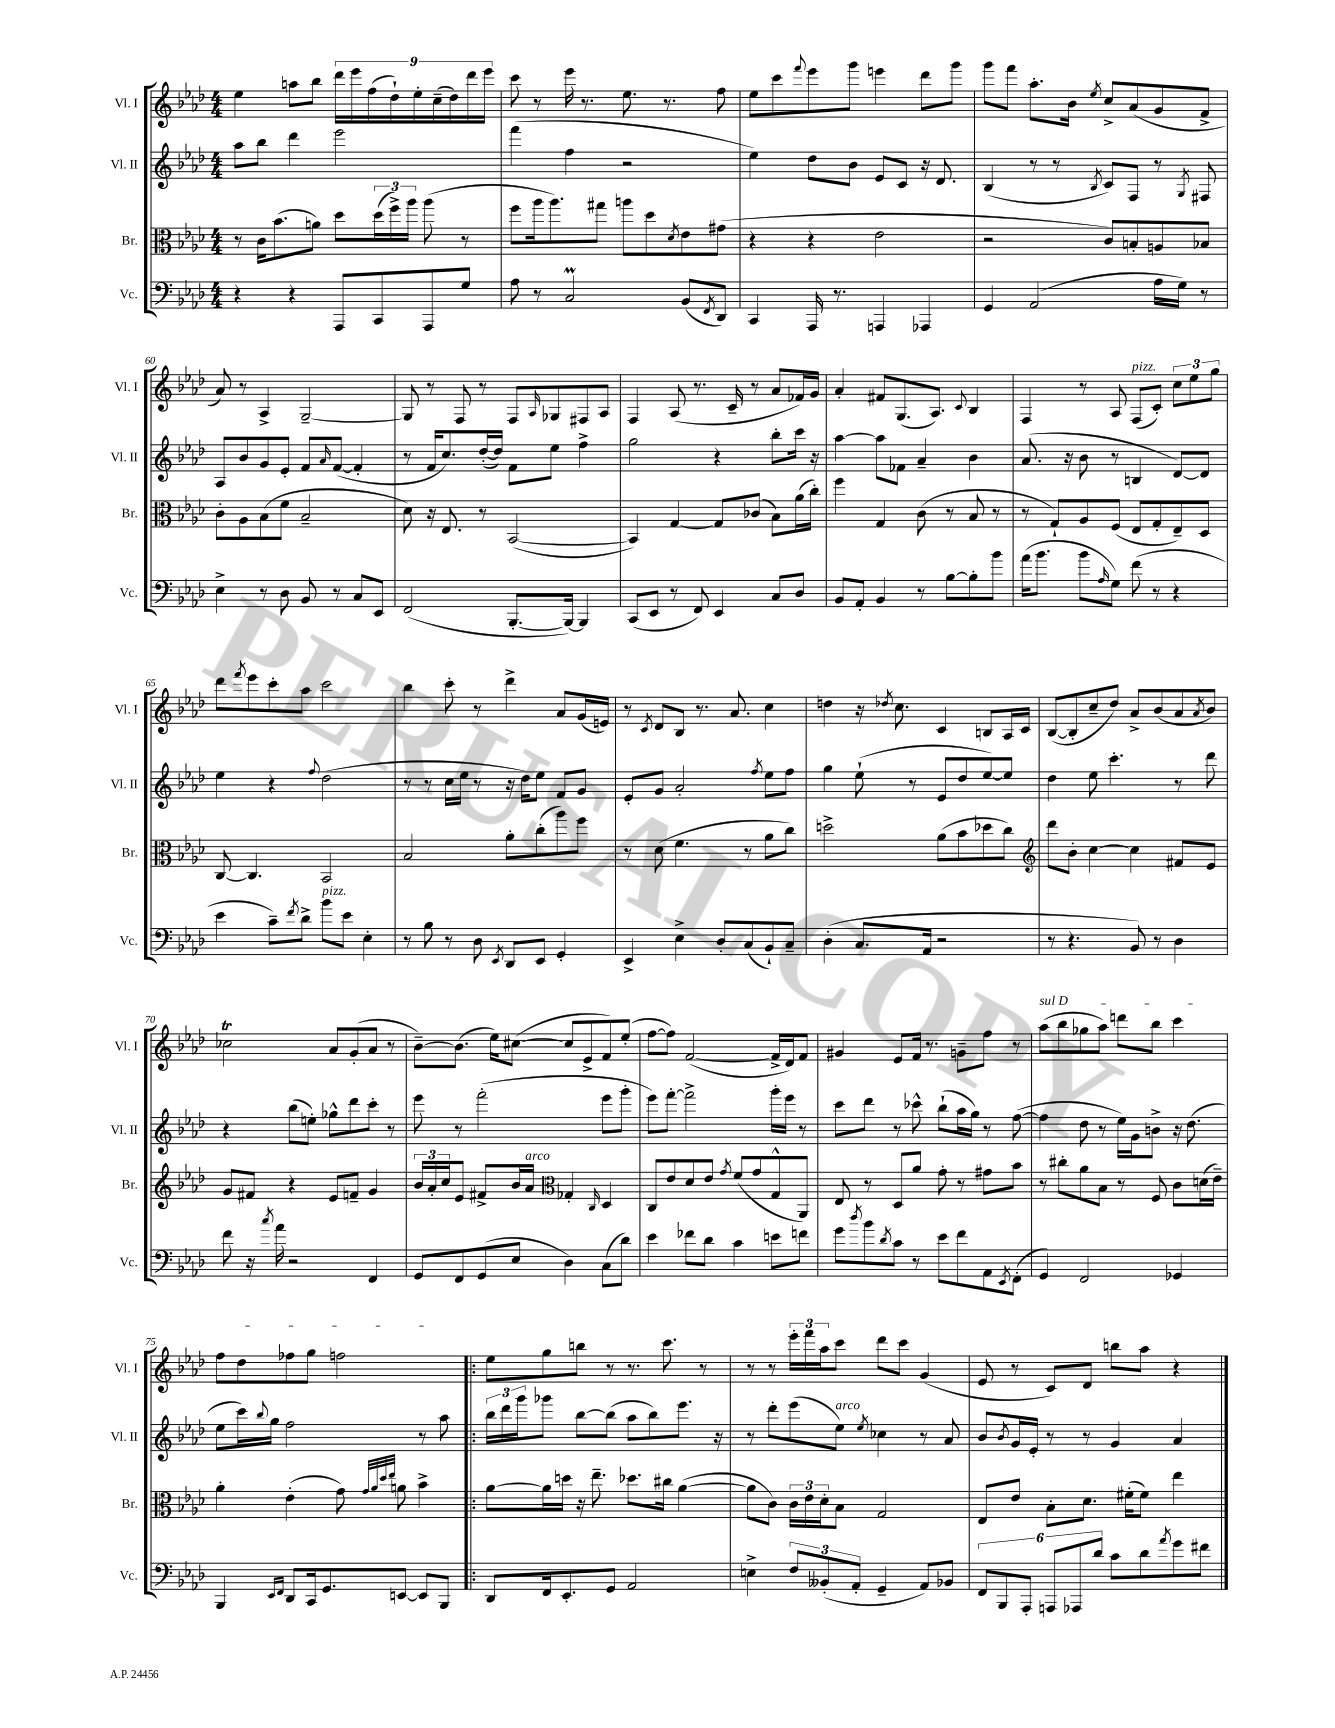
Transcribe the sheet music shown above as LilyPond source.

<<
\new StaffGroup <<
\new Staff = "s0" \with { instrumentName = "Vl. I" shortInstrumentName = "Vl. I" } {
    \clef treble \key aes \major \numericTimeSignature \time 4/4
    ees''4 a''8 bes''8 \tuplet 9/8 { des'''16 ees'''16 f''16( des''16-!) ees''16-. c''16--( des''16) des'''16 ees'''16 } |
    c'''8 r8 ees'''16 r8. ees''8. r8. f''8 |
    ees''8 c'''8 \appoggiatura { f'''8 } ees'''8 g'''8 e'''4 des'''8 g'''8 |
    g'''8 f'''8 aes''8.-. bes'16 \acciaccatura { ees''8 } c''8-> aes'8( g'8 f'8-> |
    aes'8) r8 aes4-> g2~-- |
    g8 r8 f8 r8 f8 \grace { aes16 } ges8 fis8 aes8 |
    f4 aes8( r8. c'16-- r8 aes'8 fes'16) g'16 |
    aes'4-. fis'8 g8.( aes8.) \appoggiatura { c'8 } bes4 |
    f4 r8 aes8 f8^\markup { \italic "pizz." }( c'8-.) \tuplet 3/2 { c''8 ees''8 g''8 } |
    des'''8 \acciaccatura { f'''8 } ees'''8 c'''8-. aes''8 c'''2 |
    bes''4 c'''8-. r8 des'''4-> aes'8 g'16( e'16) |
    r8 \acciaccatura { c'8 } des'8 bes8 r8. aes'8. c''4 |
    d''4 r16 \acciaccatura { des''8 } c''8. c'4 b8 aes16 c'16 |
    bes8~( bes8-. c''8-- des''8) aes'8-> bes'8( aes'8 \acciaccatura { aes'8 } bes'8) |
    ces''2\trill aes'8 g'8-.( aes'8 r8 |
    bes'8~--) bes'8.( ees''16) cis''8~( cis''8 ees'8-> f'8) ees''8-.( |
    f''8~ f''8) f'2~( f'16-> des'16) f'8 |
    gis'4 ees'8 f'16 r8. g'8-- f''8 r8 |
    \once \override TextSpanner.bound-details.left.text = \markup { \italic "sul D" } aes''8\startTextSpan( bes''8 ges''8 aes''8) d'''8 bes''8 c'''4 |
    f''8 des''8 fes''8 g''8 f''2\stopTextSpan |
    \bar ".|:" ees''8 g''8 b''8 r8 r8. c'''8. r8 |
    r8 r8 \tuplet 3/2 { ees'''16-. f'''16 aes''16 } c'''8 des'''8 c'''8 g'4( |
    ees'8 r8 c'8) des'8 b''8 aes''8 r4 \bar "|." |
}
\new Staff = "s1" \with { instrumentName = "Vl. II" shortInstrumentName = "Vl. II" } {
    \clef treble \key aes \major \numericTimeSignature \time 4/4
    aes''8 bes''8 des'''4 ees'''2 |
    f'''4( f''4 r2 |
    ees''4) des''8 bes'8 ees'8 c'8 r16 des'8. |
    bes4( r8 r8 \acciaccatura { bes8 } c'8) f8 r8 \acciaccatura { g8 } fis8 |
    aes8 bes'8 g'8 ees'8-. f'8 \grace { aes'16 } f'8~( f'4-. |
    r8 f'16 c''8.) des''16~-.( des''16) f'8 ees''8 f''4-> |
    g''2 r4 bes''8-. c'''16 r16 |
    aes''4~ aes''8 fes'8 aes'4-- bes'4 |
    aes'8.( r16 bes'8 r8 b4 des'8~) des'8 |
    ees''4 r4 \appoggiatura { f''8 } des''2( |
    r8 r8 c''16 ees''16 r8 r16 des''16) ees''8 f'8 g'8 |
    ees'8-. g'8 aes'2-. \acciaccatura { f''8 } ees''8 f''8 |
    g''4 ees''8-!( r8 ees'8 des''8 ees''8~) ees''8 |
    des''4 ees''8 c'''4.-. r8 des'''8 |
    r4 bes''8( e''8-.) ges''8-^ des'''8 c'''8-. r8 |
    ees'''8 r8 f'''2-.( ees'''8 g'''8-. |
    ees'''8) f'''8~-. f'''2-> g'''16-. ees'''16 r8 |
    c'''8 des'''8 r8 ces'''8-^ bes''8-!( aes''16 g''16) r8 f''8~( |
    f''4 des''8 r8 ees''16) g'16 b'8-> r16 des''8.( |
    ees''8 c'''16) \appoggiatura { bes''8 } g''16 f''2 r8 aes''8 |
    \bar ".|:" \tuplet 3/2 { bes''16 des'''16 g'''16 } ges'''8 bes''8~ bes''8( aes''8 bes''8) ees'''8. r16 |
    r8 des'''8-. ees'''8( ees''8^\markup { \italic "arco" }) \acciaccatura { ees''8 } ces''4 r8 aes'8 |
    bes'8 \acciaccatura { bes'8 } g'16 ees'16-. r8 r8 g'4 aes'4 \bar "|." |
}
\new Staff = "s2" \with { instrumentName = "Br." shortInstrumentName = "Br." } {
    \clef alto \key aes \major \numericTimeSignature \time 4/4
    r8 c'16 bes'8.( a'8) des''8 \tuplet 3/2 { des''16( f''16->) aes''16 } aes''8( r8 |
    f''8 aes''16 aes''8.) gis''8 a''8 des''8 \acciaccatura { des'8 } ees'8 gis'8( |
    r4 r4 ees'2 |
    r2 c'8) b8-. a8 bes8 |
    c'8-. aes8 bes8( f'8 bes2-- |
    des'8) r16 ees8. r8 bes,2~( |
    bes,4) g4~ g8 ces'8( bes8) aes'16( c''16-.) |
    f''4 g4 c'8( r8 bes8 r8 |
    r8 g8-!) aes8 f8( ees8 g8-. ees8--) des8 |
    c8~ c4. bes,2 |
    bes2 aes'8-. c''8-.( aes''8) f''8 |
    r8 des'8( f'4. r8 aes'8 c''8) |
    d''2-> aes'8( bes'8 des''8 c''8) |
    \clef treble des'''8 bes'8-. c''4~ c''4 fis'8 ees'8 |
    g'8 fis'8 r4 ees'8 f'8-- g'4 |
    \tuplet 3/2 { bes'16 aes'16-. c''16 } ees'8 fis'8-> bes'16 aes'16^\markup { \italic "arco" } \clef alto ges4-. \grace { c16 } des4 |
    c8 ees'8 des'8 ees'8 \acciaccatura { g'8 } f'8( g'8 g8-^ aes,8) |
    ees8 r8 des8 aes'8 g'8-. r8 gis'8 bes'8 |
    r8 cis''8-. aes'8 bes8 r8 f8 c'8 d'16( ees'16--) |
    aes'4-. ees'4-.( g'8) \grace { g'32 aes'32 des''32 ees''32 } a'8 bes'4-> |
    \bar ".|:" aes'8~ aes'16 d''16 r16 ees''8.-- des''8. cis''16 aes'4~( |
    aes'8 c'8) \tuplet 3/2 { c'16 ees'16 des'16-. } bes8 g2 |
    ees8 ees'8 bes8-. des'8. fis'16-.( fis'8) ees''4 \bar "|." |
}
\new Staff = "s3" \with { instrumentName = "Vc." shortInstrumentName = "Vc." } {
    \clef bass \key aes \major \numericTimeSignature \time 4/4
    r4 r4 aes,,8 c,8 aes,,8 g8 |
    aes8 r8 c2\prall bes,8( \acciaccatura { f,8 } des,8) |
    c,4 aes,,16 r8. a,,4 aes,,4 |
    g,4 aes,2( aes16 g16) r8 |
    ees4-> r8 des8 bes,8 r8 c8 ees,8 |
    f,2( bes,,8.~-. bes,,16~) bes,,4 |
    c,8( ees,8 r8 f,8) ees,4 c8 des8 |
    bes,8 aes,8-. bes,4 r8 bes8~ bes8-. bes'8 |
    aes'16( bes'8. bes'8 \grace { aes16 } g8) f'8( r8 r4 |
    ees'4 c'8--) \acciaccatura { f'8 } des'8-> bes'8^\markup { \italic "pizz." } ees'8 ees4-. |
    r8 bes8 r8 des8 \acciaccatura { ees,8 } des,8 ees,8 g,4-. |
    ees,4-> ees4-> des8-. c8( bes,8-!) c8-- |
    des4-.( c8. aes,16 r2 |
    r8 r4. bes,8) r8 des4 |
    f'8 r16 \acciaccatura { c''8 } aes'16 r2 f,4 |
    g,8 f,8 g,8( ees8 des4) c8( des'8) |
    ees'4 fes'8 des'8 c'4 e'8 f'8 |
    g'8 \acciaccatura { des''8 } bes'8 \acciaccatura { des'8 } c'8 r8 ees'8 f'8 aes,8 \acciaccatura { ees,8 } f,8-.( |
    g,4) f,2 ges,4 |
    bes,,4 \grace { ees,16 f,16 } des,8 c,16 g,8. e,8~ e,8 bes,,8 |
    \bar ".|:" des,8 f,16 ees,8.-. g,8 aes,2 |
    e4-> \tuplet 3/2 { f8 beses,8-.( aes,8-. } g,4-- aes,8) bes,8 |
    \tuplet 6/4 { f,8 bes,,8 aes,,8-. a,,8 aes,,8 des'8 } c'8 des'8 \acciaccatura { aes'8 } g'8 fis'8 \bar "|." |
}
>>
>>
\layout { \context { \Score currentBarNumber = #56 \override BarNumber.break-visibility = ##(#f #t #t) barNumberVisibility = #(every-nth-bar-number-visible 5) } }
